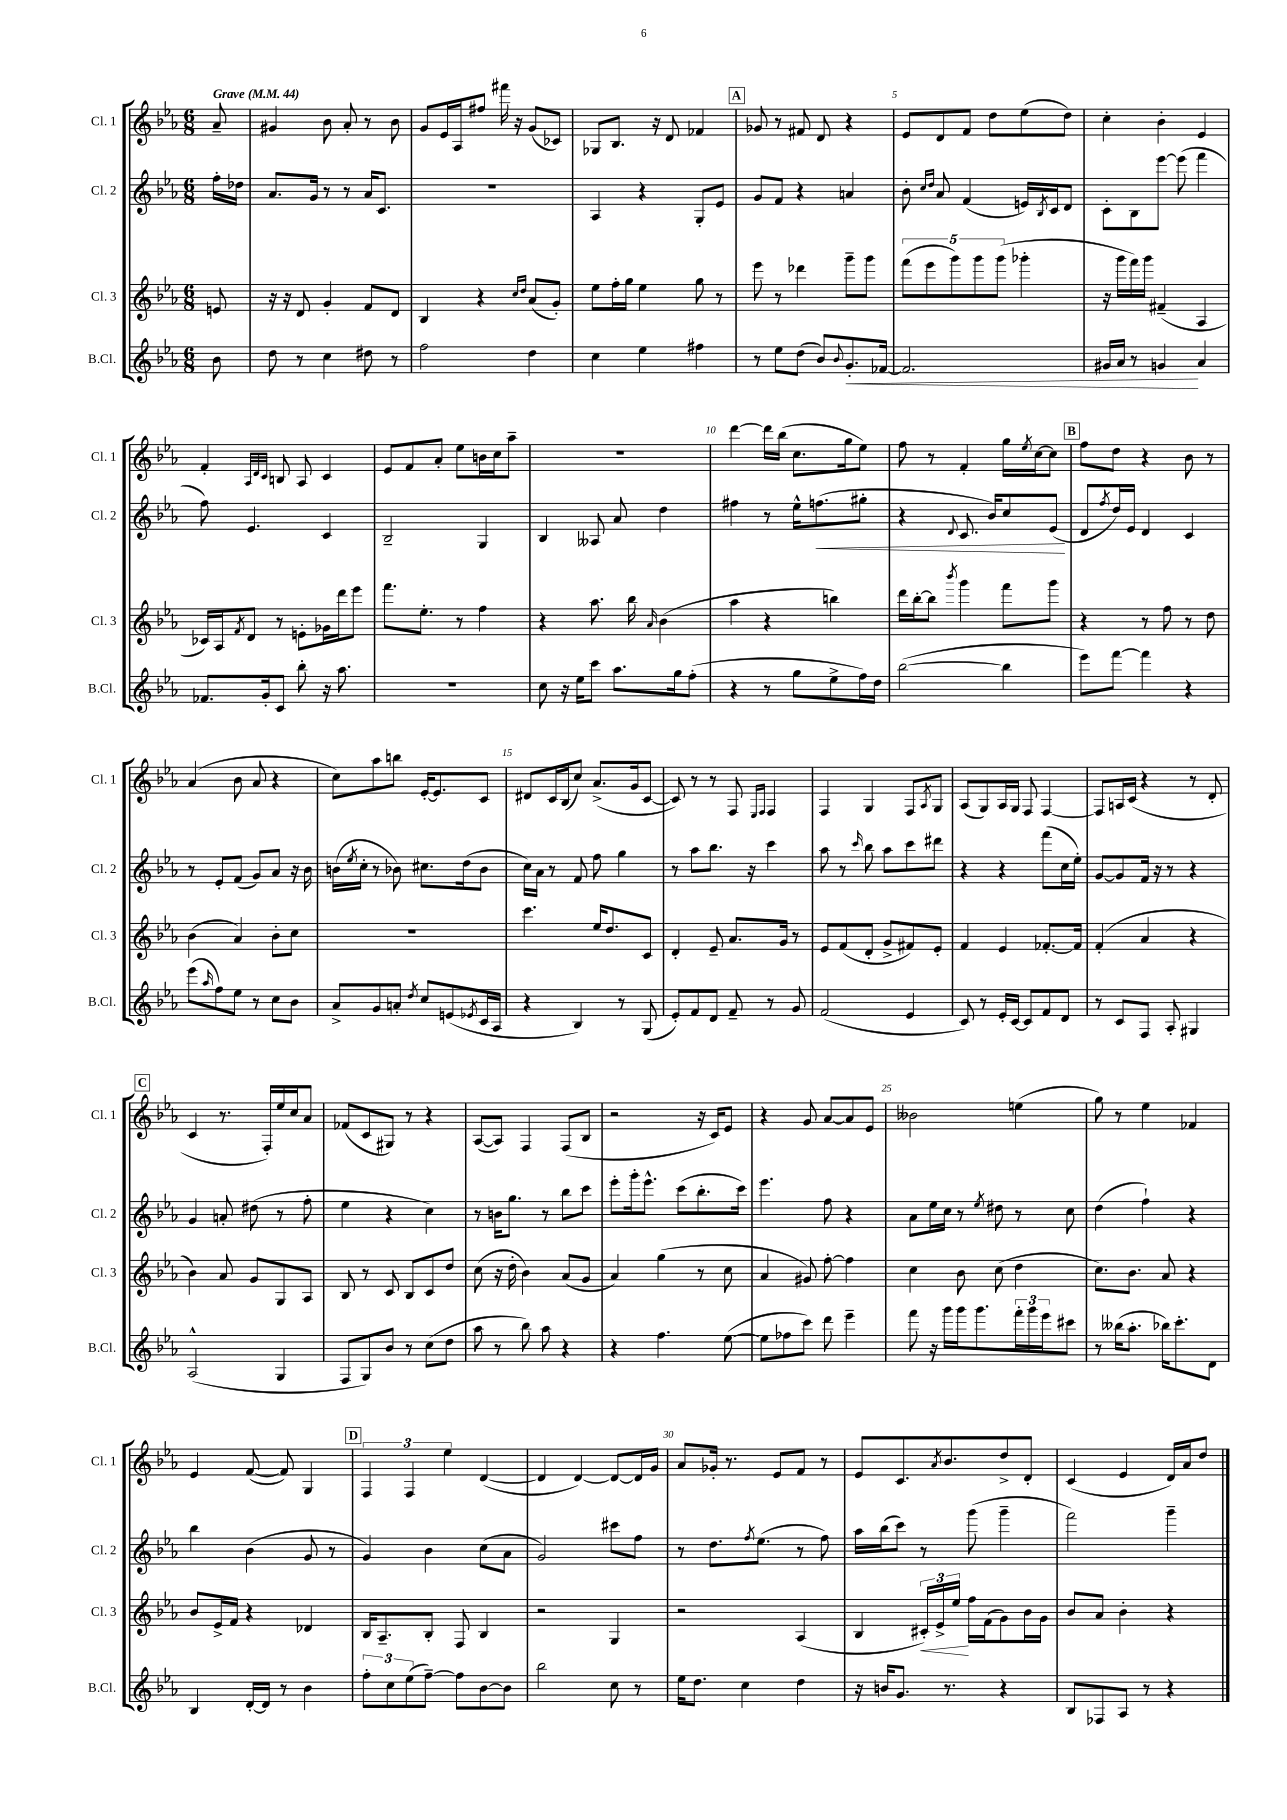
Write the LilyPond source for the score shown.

<<
\new StaffGroup <<
\new Staff = "s0" \with { instrumentName = "Cl. 1" shortInstrumentName = "Cl. 1" } {
    \clef treble \key ees \major \numericTimeSignature \time 6/8 \partial 8 \tempo "Grave" 4 = 44
    aes'8-- |
    gis'4 bes'8 aes'8-. r8 bes'8 |
    g'8 ees'16 aes16 fis''8 fis'''16 r16 g'8( ces'8) |
    ges8 bes8. r16 d'8 fes'4 |
    \mark \markup { \box "A" } ges'8 r8 fis'8 d'8 r4 |
    ees'8 d'8 f'8 d''8 ees''8( d''8) |
    c''4-. bes'4-. ees'4 |
    f'4-. \grace { aes32 d'32 c'32 } b8 aes8 c'4 |
    ees'8 f'8 aes'8-. ees''8 b'16 c''16 aes''8-- |
    R2. |
    d'''4~ d'''16 bes''16( c''8. g''16 ees''8) |
    f''8 r8 f'4-. g''16 \acciaccatura { ees''8 } c''16~ c''8 |
    \mark \markup { \box "B" } f''8 d''8 r4 bes'8 r8 |
    aes'4( bes'8 aes'8 r4 |
    c''8) aes''8 b''8 ees'16~-. ees'8. c'8 |
    dis'8 c'16 bes16( c''8) aes'8.->( g'16 c'8~ |
    c'8) r8 r8 f8 \grace { ees16 f16 } f4 |
    f4 g4 f8 \acciaccatura { aes8 } g8 |
    aes8( g8) aes16 g16 f8 f4~ |
    f8 a16 c'16( r4 r8 d'8-. |
    \mark \markup { \box "C" } c'4 r8. f16-.) ees''16 c''16 aes'8 |
    fes'8( c'8 gis8) r8 r4 |
    aes8~( aes8) f4 f8( bes8 |
    r2 r16 c'16) ees'8 |
    r4 g'8 aes'8~ aes'8 ees'8 |
    beses'2 e''4( |
    g''8) r8 ees''4 fes'4 |
    ees'4 f'8~( f'8) g4 |
    \mark \markup { \box "D" } \tuplet 3/2 { f4 f4 ees''4 } d'4~( |
    d'4 d'4~) d'8~ d'16 g'16 |
    aes'8 ges'16-. r8. ees'8 f'8 r8 |
    ees'8 c'8. \acciaccatura { aes'8 } bes'8. d''8-> d'8-. |
    c'4( ees'4 d'16) aes'16 d''8 \bar "|." |
}
\new Staff = "s1" \with { instrumentName = "Cl. 2" shortInstrumentName = "Cl. 2" } {
    \clef treble \key ees \major \numericTimeSignature \time 6/8 \partial 8
    f''16-. des''16 |
    aes'8. g'16 r8 r8 aes'16 c'8. |
    R2. |
    aes4 r4 g8-. ees'8 |
    \mark \markup { \box "A" } g'8 f'8 r4 a'4 |
    bes'8-. \grace { c''16 d''16 } aes'8 f'4( e'16) \acciaccatura { bes8 } c'16 d'8 |
    c'8-. bes8 ees'''8~ ees'''8( f'''4 |
    f''8) ees'4. c'4 |
    bes2-- g4 |
    bes4 aeses8 aes'8 d''4 |
    fis''4 r8 ees''16-^ f''8.\<( gis''8-. |
    r4 \appoggiatura { d'8 } c'8. bes'16) c''8 ees'8\!( |
    \mark \markup { \box "B" } d'8 \acciaccatura { f''8 } d''16) ees'16 d'4 c'4 |
    r8 ees'8-. f'8( g'8) aes'8 r16 bes'16 |
    b'16( \acciaccatura { ees''8 } c''16-. r8 bes'8) cis''8. d''16( bes'8 |
    c''16) aes'16 r8 f'8 f''8 g''4 |
    r8 aes''8 bes''8. r16 c'''4 |
    aes''8 r8 \grace { c'''16 } bes''8 aes''8 c'''8 dis'''8 |
    r4 r4 f'''8( c''16 ees''16-.) |
    g'8~ g'8 f'16 r16 r8 r4 |
    \mark \markup { \box "C" } g'4 a'8-. dis''8( r8 f''8-. |
    ees''4 r4 c''4) |
    r8 b'16 g''8. r8 bes''8 c'''8 |
    ees'''8-. g'''16-. ees'''8.-^ c'''8( bes''8.-. c'''16) |
    ees'''4. f''8 r4 |
    aes'8 ees''16 c''16 r8 \acciaccatura { ees''8 } dis''8 r8 c''8 |
    d''4( f''4-!) r4 |
    bes''4 bes'4( g'8 r8 |
    \mark \markup { \box "D" } g'4) bes'4 c''8( aes'8 |
    g'2) cis'''8 f''8 |
    r8 d''8. \acciaccatura { f''8 } ees''8.( r8 f''8) |
    aes''16 bes''16( c'''8) r8 g'''8( g'''4-- |
    f'''2) g'''4-- \bar "|." |
}
\new Staff = "s2" \with { instrumentName = "Cl. 3" shortInstrumentName = "Cl. 3" } {
    \clef treble \key ees \major \numericTimeSignature \time 6/8 \partial 8
    e'8 |
    r16 r16 d'8 g'4-. f'8 d'8 |
    bes4 r4 \grace { c''16 d''16 } aes'8( g'8-.) |
    ees''8 f''16-. g''16 ees''4 g''8 r8 |
    \mark \markup { \box "A" } ees'''8 r8 des'''4 g'''8-- g'''8 |
    \tuplet 5/4 { f'''8( ees'''8 g'''8) g'''8 g'''8( } ges'''4-. |
    r16 g'''16 f'''16) g'''16 fis'4--( aes4 |
    ces'16) aes16 \acciaccatura { f'8 } d'8 r8 e'8-. ges'16 d'''16 ees'''8 |
    f'''8. ees''8.-. r8 f''4 |
    r4 aes''8. bes''16 \grace { aes'16 } bes'4( |
    aes''4 r4 b''4) |
    d'''16 bes''16~-. bes''8 \acciaccatura { bes'''8 } g'''4 f'''8 g'''8 |
    \mark \markup { \box "B" } r4 r8 f''8 r8 d''8 |
    bes'4( aes'4) bes'8-. c''8 |
    R2. |
    c'''4. ees''16 d''8. c'8 |
    d'4-. ees'8-- aes'8. g'16 r8 |
    ees'8 f'8( d'8-. g'8-> fis'8) ees'8-. |
    f'4 ees'4 fes'8.~-. fes'16 |
    f'4-.( aes'4 r4 |
    \mark \markup { \box "C" } bes'4) aes'8 g'8 g8 aes8 |
    bes8 r8 c'8 bes8 c'8 d''8 |
    c''8( r16 d''16-. bes'4) aes'8( g'8 |
    aes'4) g''4( r8 c''8 |
    aes'4 gis'8) f''8~-. f''4 |
    c''4 bes'8 c''8( d''4 |
    c''8.) bes'8. aes'8 r4 |
    bes'8 ees'16-> f'16 r4 des'4 |
    \mark \markup { \box "D" } bes16 aes8.-- bes8-. f8 bes4 |
    r2 g4 |
    r2 aes4( |
    bes4 \tuplet 3/2 { cis'16-.\<) ees'16-> ees''16\! } f''16 f'16( g'8) bes'16 g'16 |
    bes'8 aes'8 bes'4-. r4 \bar "|." |
}
\new Staff = "s3" \with { instrumentName = "B.Cl." shortInstrumentName = "B.Cl." } {
    \clef treble \key ees \major \numericTimeSignature \time 6/8 \partial 8
    bes'8 |
    d''8 r8 c''4 dis''8 r8 |
    f''2 d''4 |
    c''4 ees''4 fis''4 |
    \mark \markup { \box "A" } r8 ees''8 d''8( bes'8) \appoggiatura { bes'8 } g'8.-.\< fes'16~ |
    fes'2. |
    gis'16 aes'16 r8 g'4\! aes'4 |
    fes'8. g'16-. c'8 bes''8-. r16 aes''8. |
    R2. |
    c''8 r16 ees''16 c'''8 aes''8. g''16 f''8-.( |
    r4 r8 g''8 ees''8-> f''16) d''16 |
    bes''2~( bes''4 |
    \mark \markup { \box "B" } ees'''8) f'''8~ f'''4 r4 |
    ees'''8( \grace { aes''16 } f''8) ees''8 r8 c''8 bes'8 |
    aes'8-> g'8 a'8-. \acciaccatura { d''8 } c''8 e'8( \acciaccatura { ees'8 } c'16 aes16 |
    r4 bes4) r8 g8( |
    ees'8-.) f'8 d'8 f'8-- r8 g'8 |
    f'2( ees'4 |
    c'8) r8 ees'16-. c'16~ c'8 f'8 d'8 |
    r8 c'8 f8 aes8-. gis4 |
    \mark \markup { \box "C" } aes2-^( g4 |
    f8 g8) bes'8 r8 c''8( d''8 |
    aes''8 r8 bes''8) aes''8 r4 |
    r4 f''4. ees''8~( |
    ees''8 fes''8 c'''8) d'''8 ees'''4-- |
    f'''8 r16 g'''16 g'''16 g'''8. \tuplet 3/2 { f'''16-. g'''16 ees'''16 } cis'''8 |
    r8 beses''16( aes''8.-. bes''16) c'''8.-. d'8 |
    bes4 d'16~-. d'16 r8 bes'4 |
    \mark \markup { \box "D" } \tuplet 3/2 { f''8-. c''8 ees''8( } f''8~--) f''8 bes'8~ bes'8 |
    bes''2 c''8 r8 |
    ees''16 d''8. c''4 d''4 |
    r16 b'16 g'8. r8. r4 |
    bes8 fes8 aes8 r8 r4 \bar "|." |
}
>>
>>
\layout { \context { \Score \override BarNumber.break-visibility = ##(#f #t #t) barNumberVisibility = #(every-nth-bar-number-visible 5) } }
